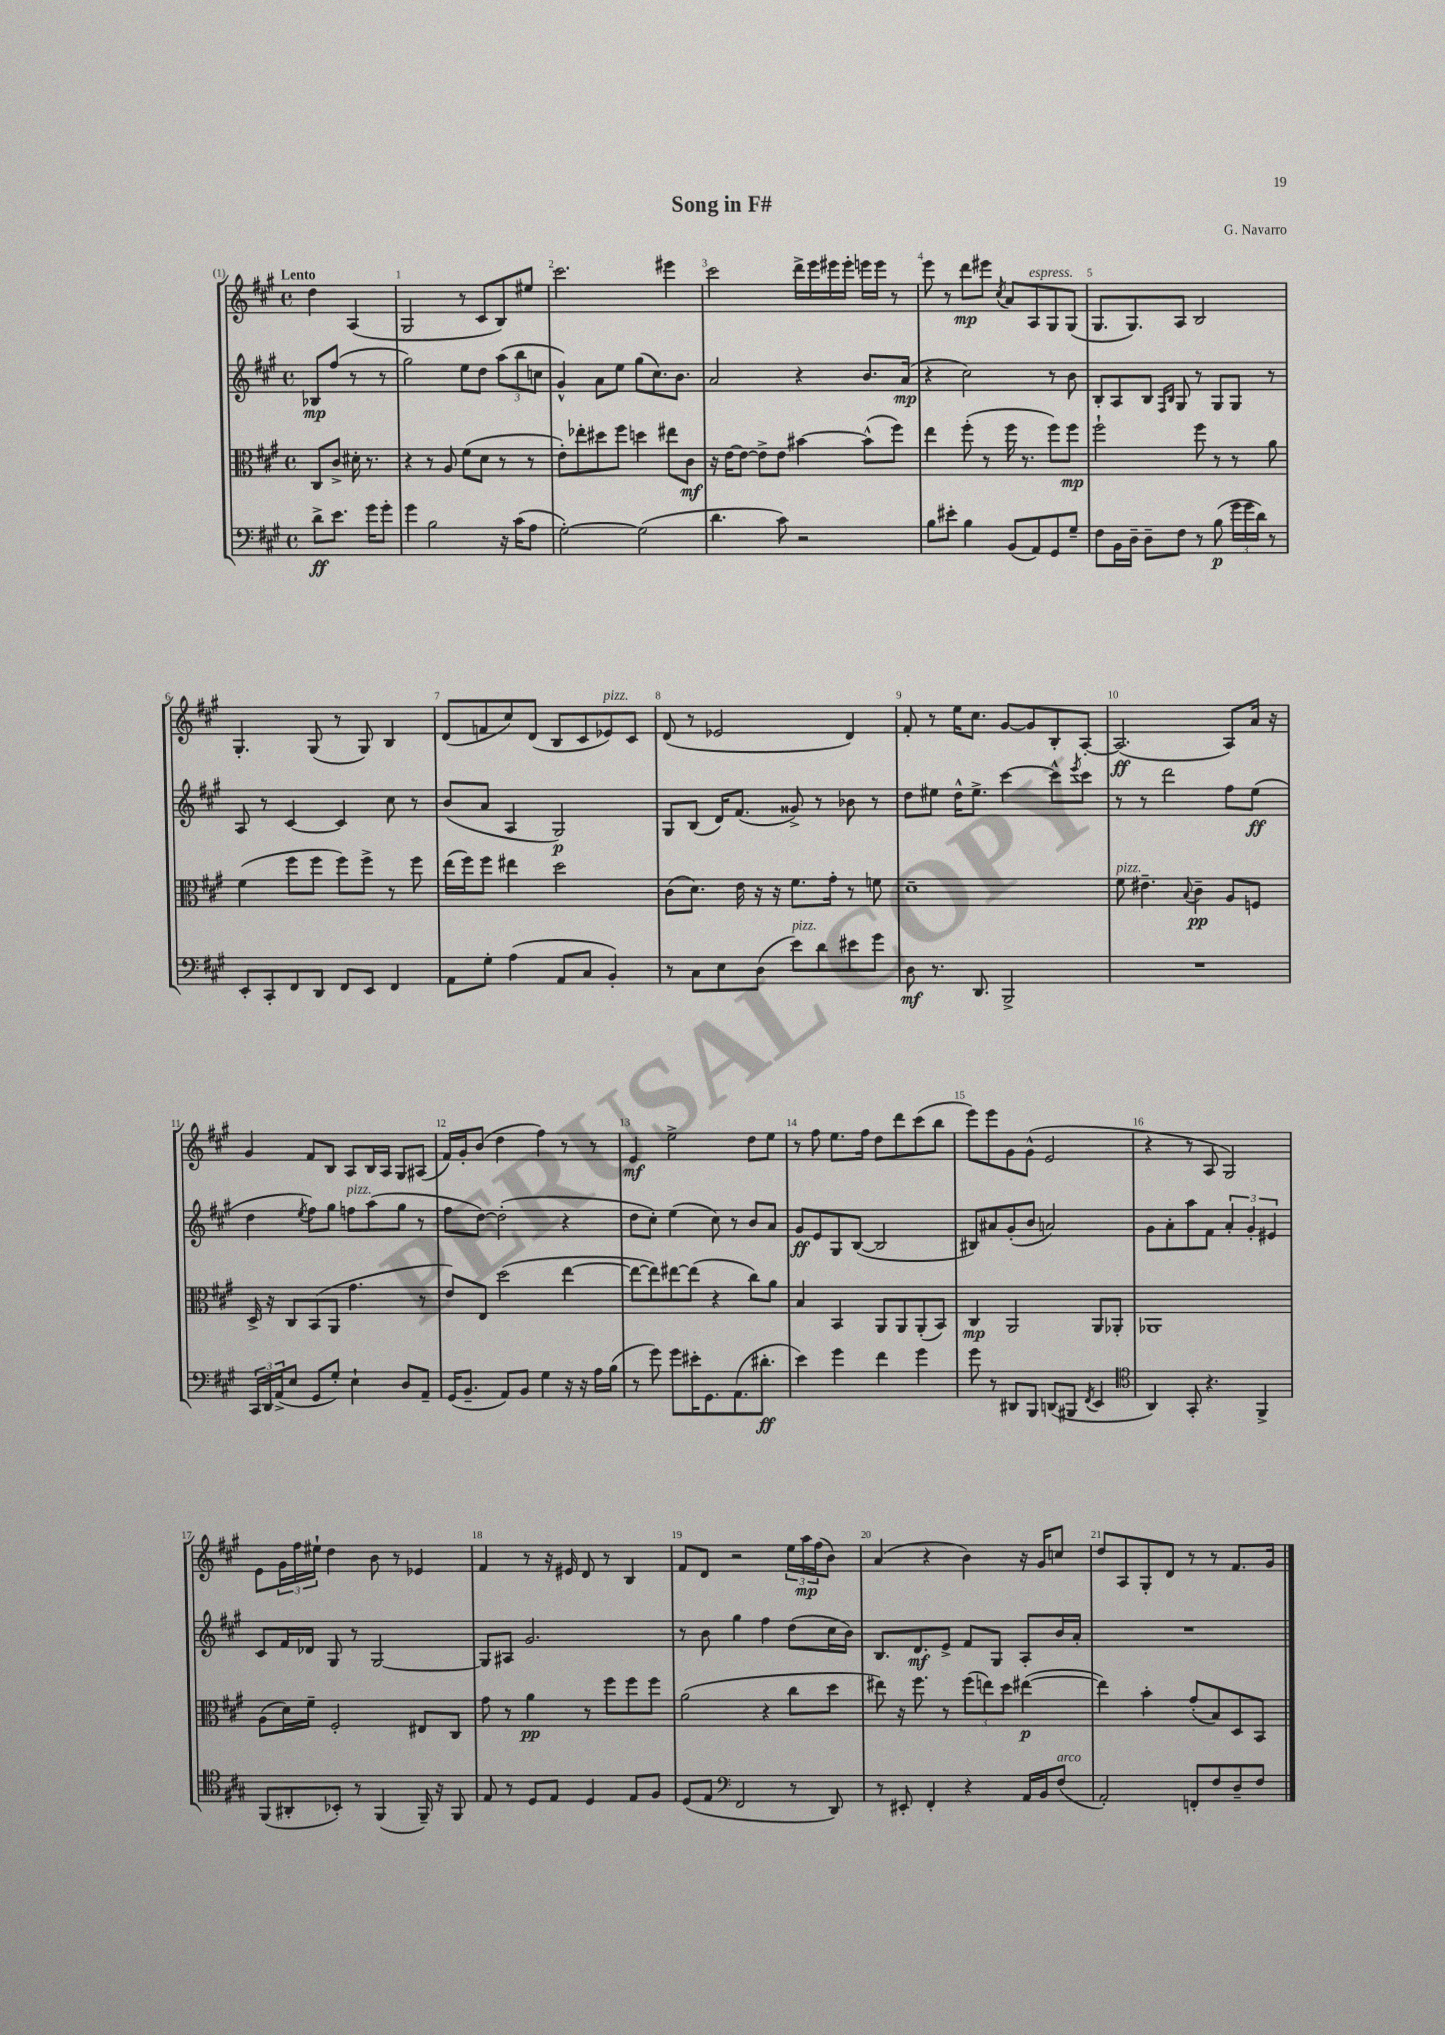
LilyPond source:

\header { title = "Song in F#" composer = "G. Navarro" }
<<
\new StaffGroup <<
\new Staff = "s0" {
    \clef treble \key a \major \defaultTimeSignature \time 4/4 \partial 2 \tempo "Lento"
    d''4 a4( |
    gis2 r8 cis'8 b8) eis''8 |
    cis'''2. eis'''4 |
    cis'''2 d'''16-> e'''16 eis'''16 eis'''16-. e'''16 e'''16 r8 |
    e'''8 r8 d'''8\mp eis'''8 \acciaccatura { cis''8 } a'8 a8^\markup { \italic "espress." } gis8 gis8( |
    gis8. gis8.) a8 b2 |
    gis4.-. gis8( r8 gis8) b4 |
    d'8( f'8 cis''8) d'8( b8 cis'8 ees'8^\markup { \italic "pizz." }) cis'8 |
    d'8( r8 ees'2 d'4) |
    fis'8-. r8 e''16 cis''8. gis'8~ gis'8 b8-. a8~-. |
    a2.\ff( a8) a'16 r16 |
    gis'4 fis'8 b8 a8 b16 a16 gis8 ais8( |
    fis'16) gis'16-. b'8( d''4 fis''4) r8 r8 |
    e'4\mf e''2-> d''8 e''8 |
    r8 fis''8 e''8. fis''16 d''8 d'''8 cis'''8( b''8 |
    e'''8) e'''8 gis'8 gis'8-^( e'2 |
    r4 r8 a8 gis2) |
    e'8 \tuplet 3/2 { gis'16 fis''16 eis''16-! } d''4 b'8 r8 ees'4 |
    fis'4 r8 r16 eis'16 d'8 r8 b4 |
    fis'8 d'8 r2 \tuplet 3/2 { e''16 a''16\mp fis''16( } b'8) |
    a'4( r4 b'4) r16 gis'16 c''8 |
    d''8 a8 gis8-. d'8 r8 r8 fis'8. gis'16 \bar "|." |
}
\new Staff = "s1" {
    \clef treble \key a \major \defaultTimeSignature \time 4/4 \partial 2
    bes8\mp fis''8( r8 r8 |
    gis''2) e''8 d''8 \tuplet 3/2 { a''8( b''8 c''8 } |
    gis'4-^) a'8 e''8 gis''8( cis''8.) b'8. |
    a'2 r4 b'8. a'16\mp( |
    r4 cis''2) r8 b'8 |
    b8-. a8 b8 \grace { fis16 b16 } gis8 r8 gis8 gis8 r8 |
    a8 r8 cis'4~ cis'4 cis''8 r8 |
    b'8( a'8 a4 gis2\p) |
    gis8 b8( d'16) fis'8.( gisis'8->) r8 bes'8 r8 |
    d''8 eis''8 d''16-^ eis''8.-> cis'''4~ cis'''8-^ \acciaccatura { e'''8 } cis'''8 |
    r8 r8 d'''2 fis''8 e''8\ff( |
    d''4 \acciaccatura { e''8 } fis''8) gis''8 f''8^\markup { \italic "pizz." } a''8( gis''8 r8 |
    fis''8 d''8~) d''2-.( r4 |
    d''8 cis''8-.) e''4( cis''8) r8 b'8 a'8 |
    gis'8\ff e'8 gis8 b8~( b2 |
    bis8) ais'8 gis'8-.( b'8 a'2) |
    gis'8 a'8-. a''8 fis'8 \tuplet 3/2 { a'4-. gis'4-. eis'4 } |
    cis'8 fis'16 des'16 gis8 r8 gis2~ |
    gis8 ais8 gis'2. |
    r8 b'8 gis''4 fis''4 d''8( cis''16 b'16) |
    b8. d'8.\mf e'8-> fis'8 gis8 a8-. b'16 a'16-. |
    R1 \bar "|." |
}
\new Staff = "s2" {
    \clef alto \key a \major \defaultTimeSignature \time 4/4 \partial 2
    cis8 cis'8-> dis'16-. r8. |
    r4 r8 a8 fis'8( d'8 r8 r8 |
    e'8-.) ees''8-. dis''8 fis''8 d''4 eis''8 cis'8\mf |
    r16 e'16~ e'8~ e'8-> e'8 bis'4~ bis'8-^( fis''8) |
    e''4 fis''8-.( r8 fis''16 r8. fis''8) fis''8\mp |
    fis''2-! fis''8 r8 r8 a'8 |
    fis'4( fis''8 fis''8 fis''8) fis''8-> r8 fis''8 |
    e''16( fis''16) fis''8 eis''4 d''2 |
    cis'8( d'8.) e'16 r16 r16 fis'8. gis'16-. r8 f'8 |
    d'1-- |
    fis'8^\markup { \italic "pizz." } eis'4.-- \appoggiatura { b8 } cis'4--\pp a8 f8 |
    d16-> r16 cis8 b,8( a,8 gis'4. r8 |
    e'8) e8 d''2( e''4~ |
    e''8~ e''8) eis''8~ eis''8( r4 cis''8) a'8 |
    b4 b,4 a,8 a,8 a,8-.( b,8) |
    cis4\mp a,2 a,8 aes,8-. |
    aes,1 |
    a8( d'16) fis'16-- fis2-. eis8 cis8 |
    gis'8 r8 a'4\pp r8 fis''8 fis''8 fis''8 |
    a'2( r4 cis''8 d''8 |
    eis''8) r16 fis''8. r8 \tuplet 3/2 { fis''8( e''8) d''8 } eis''4~\p( |
    eis''4) b'4-. gis'8-.( b8) d8 b,8 \bar "|." |
}
\new Staff = "s3" {
    \clef bass \key a \major \defaultTimeSignature \time 4/4 \partial 2
    d'8->\ff e'8. gis'16 gis'8-. |
    gis'4 b2 r16 cis'16( a8 |
    gis2~-.) gis2( |
    d'4. cis'8) r2 |
    b8 eis'8-. b4 b,8( a,8) gis,8 gis8-- |
    fis8 b,16 d16-- d8-- fis8 r8 b8\p( \tuplet 3/2 { gis'16 gis'16 d'16) } r8 |
    e,8-. cis,8-. fis,8 d,8 fis,8 e,8 fis,4 |
    a,8 gis8-. a4( a,8 cis8 b,4-.) |
    r8 cis8 e8 d8( e'8^\markup { \italic "pizz." }) d'8 eis'8 gis'8 |
    d8\mf r8. d,8. b,,2-> |
    R1 |
    \tuplet 3/2 { cis,16 d,16 a,16->( } e8 gis,8 gis8-.) e4-! d8 a,8-- |
    gis,16( b,8.-- a,8) b,8 gis4 r16 r16 a16 b16( |
    r8 gis'8) gis'8 eis'16-. gis,8. a,8.( dis'8.-.\ff |
    e'4) gis'4 fis'4 gis'4 |
    gis'8 r8 dis,8 b,,8 d,8( bis,,8 \acciaccatura { fis,8 } e,4 |
    \clef tenor a,4) gis,8-. r4. fis,4-> |
    fis,8( ais,8-. bes,8-.) r8 fis,4( fis,16--) r16 fis,8 |
    e8 r8 d8 e8 d4 e8 fis8 |
    d8( e8 \clef bass fis,2 r8 d,8) |
    r8 eis,8-. fis,4-. r4 a,16 b,16 fis8^\markup { \italic "arco" }( |
    a,2-.) f,8-. fis8 d8-- fis8 \bar "|." |
}
>>
>>
\layout { \context { \Score \override BarNumber.break-visibility = ##(#f #t #t) barNumberVisibility = #all-bar-numbers-visible } }
